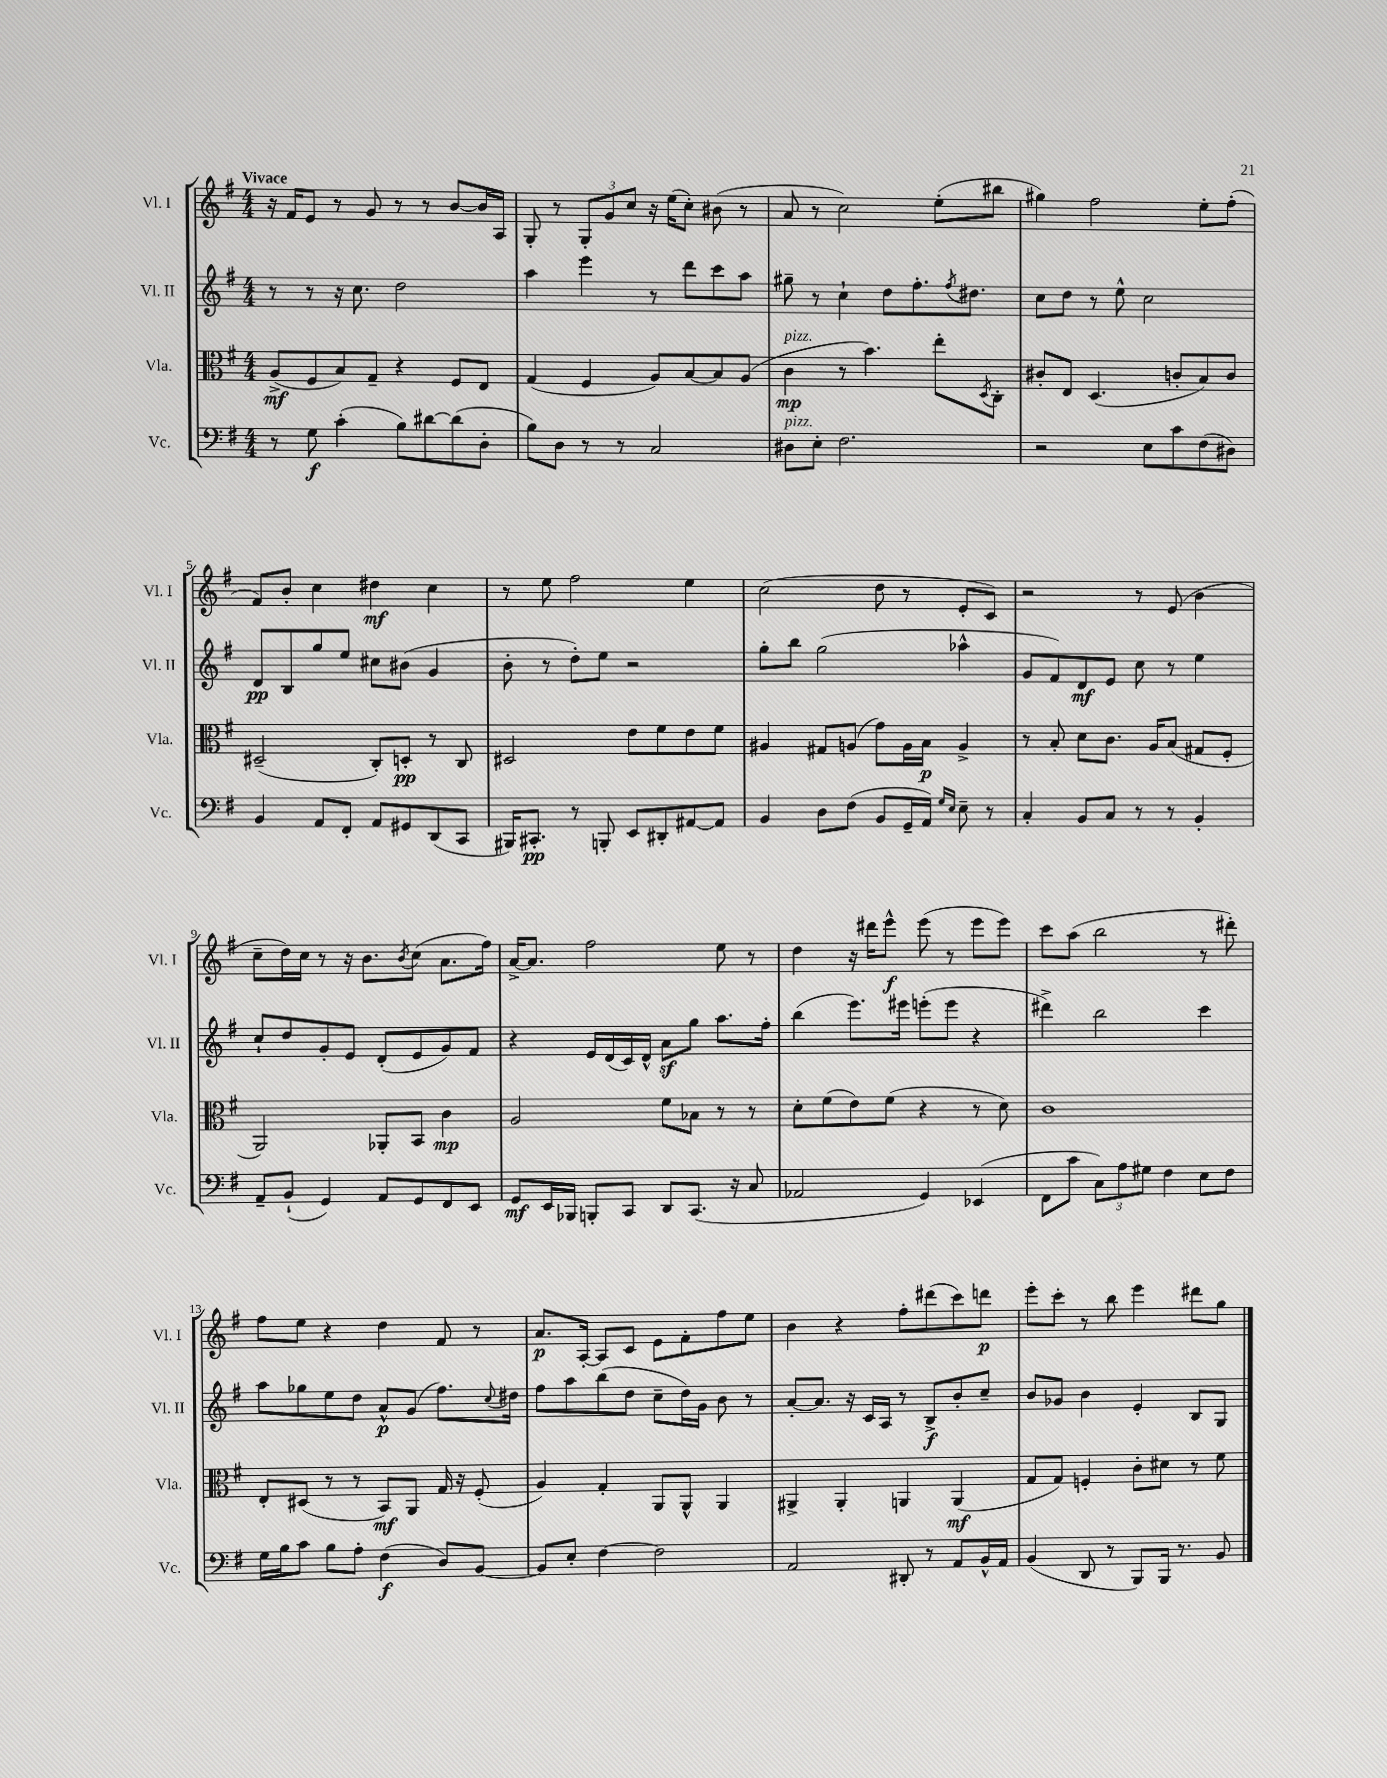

**kern	**kern	**kern	**kern
*staff4	*staff3	*staff2	*staff1
*clefF4	*clefC3	*clefG2	*clefG2
*k[f#]	*k[f#]	*k[f#]	*k[f#]
*M4/4	*M4/4	*M4/4	*M4/4
8r	(8A^/L	8r	16r
.	.	.	16f#/LK
8G\	8F#/	8r	8e/J
(4c'\	8B/)	16r	8r
.	.	8.cc\	.
.	8G~/J	.	8g/
8B\L)	4r	2dd\	8r
[8d#\	.	.	8r
(8d#\]	8F#/L	.	[8b/L
8D'\J	8E/J	.	16b/]L
.	.	.	16A/JJ
=	=	=	=
8B\L)	(4G/	4aa\	8G'/
8D\J	.	.	8r
8r	4F#/	4eee\	12G'/L
.	.	.	12g/
8r	.	.	.
.	.	.	12cc/J
2C/	8A/L)	8r	16r
.	.	.	(16ee\LK
.	[8B/	8ddd\L	8cc'\J)
.	8B/]	8ccc\	(8b#\
.	(8A/J	8aa\J	8r
=	=	=	=
8D#\L	4c\	8gg#~\	8a/
8E'\J	.	8r	8r
2.F#\	8r	4cc`\	2cc\)
.	4.b\)	.	.
.	.	8dd\L	.
.	.	8.ff#'\	.
.	8ee'\L	.	(8ee'\L
.	.	8qff#/	.
.	.	8.dd#\J	.
.	8qD/	.	.
.	8C'\J	.	8bb#\J
=	=	=	=
2r	8c#'/L	8cc\L	4gg#\)
.	8E/J	8dd\J	.
.	(4.D/	8r	2ff#\
.	.	8ee^^\	.
8E\L	.	2cc\	.
8c\	8c'/L	.	.
(8F#\	8B/)	.	8ee'\L
8D#\J)	8c/J	.	(8ff#'\J
=	=	=	=
4BB/	(2D#~/	8d/L	8f#/L)
.	.	8B/	8b'/J
8AA/L	.	8gg/	4cc\
8FF#'/J	.	8ee/J	.
8AA/L	8C'/L)	8cc#\L	4dd#\
8GG#/	8D'/J	(8b#\J	.
(8DD/	8r	4g/	4cc\
8CC/J	8C/	.	.
=	=	=	=
16BBB#/LK)	2D#/	8b'\	8r
8.CC#'/J	.	.	.
.	.	8r	8ee\
8r	.	8dd'\L)	2ff#\
8BBB'/	.	8ee\J	.
8EE/L	8e\L	2r	.
8DD#'/	8f#\	.	.
[8AA#/	8e\	.	4ee\
8AA#/]J	8f#\J	.	.
=	=	=	=
4BB/	4A#/	8gg'\L	(2cc\
.	.	8bb\J	.
8D\L	8G#/L	(2gg\	.
(8F#\J	(8A/J	.	.
8BB/L	8g\L)	.	8dd\
16GG~/L	16A\L	.	8r
16AA/JJ)	16B\JJ	.	.
16qqG/LL	.	.	.
16qqE/JJ	.	.	.
8E~\	4A^/	4aa-^^\	8e'/L
8r	.	.	8c/J)
=	=	=	=
4C'/	8r	8g/L	2r
.	8B'/	8f#/)	.
8BB/L	8d\L	8d/	.
8C/J	8.c\J	8e/J	.
8r	.	8cc\	8r
.	16A/LK	.	.
8r	(8B/J	8r	(8e/
4BB'/	8G#/L	4ee\	4b\
.	8F#'/J	.	.
=	=	=	=
8AA~/L	2AA/)	8cc`/L	8cc~\L
(8BB`/J	.	8dd/	16dd\L)
.	.	.	16cc\JJ
4GG/)	.	8g'/	8r
.	.	8e/J	16r
.	.	.	8.b\L
8AA/L	8AA-'/L	(8d'/L	.
.	.	.	8qb/
8GG/	8BB/J	8e/	(8cc\J
8FF#/	4c\	8g/)	8.a\L
8EE/J	.	8f#/J	.
.	.	.	16ff#\Jk)
=	=	=	=
8GG/L	2A/	4r	[16a^/LK
.	.	.	8.a/]J
16EE/L	.	.	.
16BBB-/JJ	.	.	.
8BBB'/L	.	16e/LL	2ff#\
.	.	(16d/	.
8CC/J	.	16c/)	.
.	.	16d^^/JJ	.
8DD/L	8f#\L	8a\L	.
(8.CC/J	8B-\J	8gg\J	.
.	8r	8.aa\L	8ee\
16r	.	.	.
8C/	8r	.	8r
.	.	16ff#'\Jk	.
=	=	=	=
2AA-/	8d'\L	(4bb\	4dd\
.	(8f#\	.	.
.	8e\)	8.eee\L)	16r
.	.	.	16ddd#\LK
.	(8f#\J	.	8eee^^\J
.	.	16eee#\Jk	.
4GG/)	4r	(8eee'\L	(8eee\
.	.	8eee\J	8r
(4EE-/	8r	4r	8eee\L
.	8d\)	.	8eee\J)
=	=	=	=
8FF#\L	1c	4ddd#^\)	8ccc\L
8c\J	.	.	(8aa\J
12C\L)	.	2bb\	2bb\
12A\	.	.	.
12G#\J	.	.	.
4F#\	.	.	.
8E\L	.	4ccc\	8r
8F#\J	.	.	8ddd#'\)
=	=	=	=
16G\LL	8E'/L	8aa\L	8ff#\L
16B\J	.	.	.
8c\J	(8D#/J	8gg-\	8ee\J
8B\L	8r	8ee\	4r
8A'\J	8r	8dd\J	.
(4F#\	8BB/L)	8a^^/L	4dd\
.	8AA/J	(8g/J	.
8D/L)	16G/	8.ff#\L)	8f#/
.	16r	.	.
[8BB/J	(8F#'/	.	8r
.	.	8qqcc/	.
.	.	16dd#\Jk	.
=	=	=	=
8BB/]L	4A/)	8ff#\L	8.a/L
8E'/J	.	8aa\	.
.	.	.	[16A'/Jk
[4F#\	4G'/	(8bb\	8A/]L
.	.	8dd\J	8c/J
2F#\]	8AA/L	8cc~\L	8e\L
.	8AA^^/J	16dd\L)	8f#'\
.	.	16g\JJ	.
.	4AA/	8b\	8ff#\
.	.	8r	8ee\J
=	=	=	=
2AA/	4AA#^/	[8a'/L	4b\
.	.	8.a/]J	.
.	4AA#'/	.	4r
.	.	16r	.
.	.	16c/LL	.
.	.	16A/JJ	.
8DD#'/	4AA/	8r	8ff#'\L
8r	.	8B^/L	(8ddd#\
8AA/L	(4AA/	8b'/	8ccc\)
16BB^^/L	.	8cc~/J	8ddd\J
16AA/JJ	.	.	.
=	=	=	=
(4BB/	8G/L	8b/L	8eee'\L
.	8G/J)	8g-/J	8ccc'\J
8DD/	4F'/	4b\	8r
8r	.	.	8bb\
8BBB/L)	8c'\L	4e'/	4eee\
16BBB/Jk	8d#\J	.	.
8.r	.	.	.
.	8r	8B/L	8ddd#\L
8BB/	8f#\	8G/J	8gg\J
==	==	==	==
*-	*-	*-	*-
